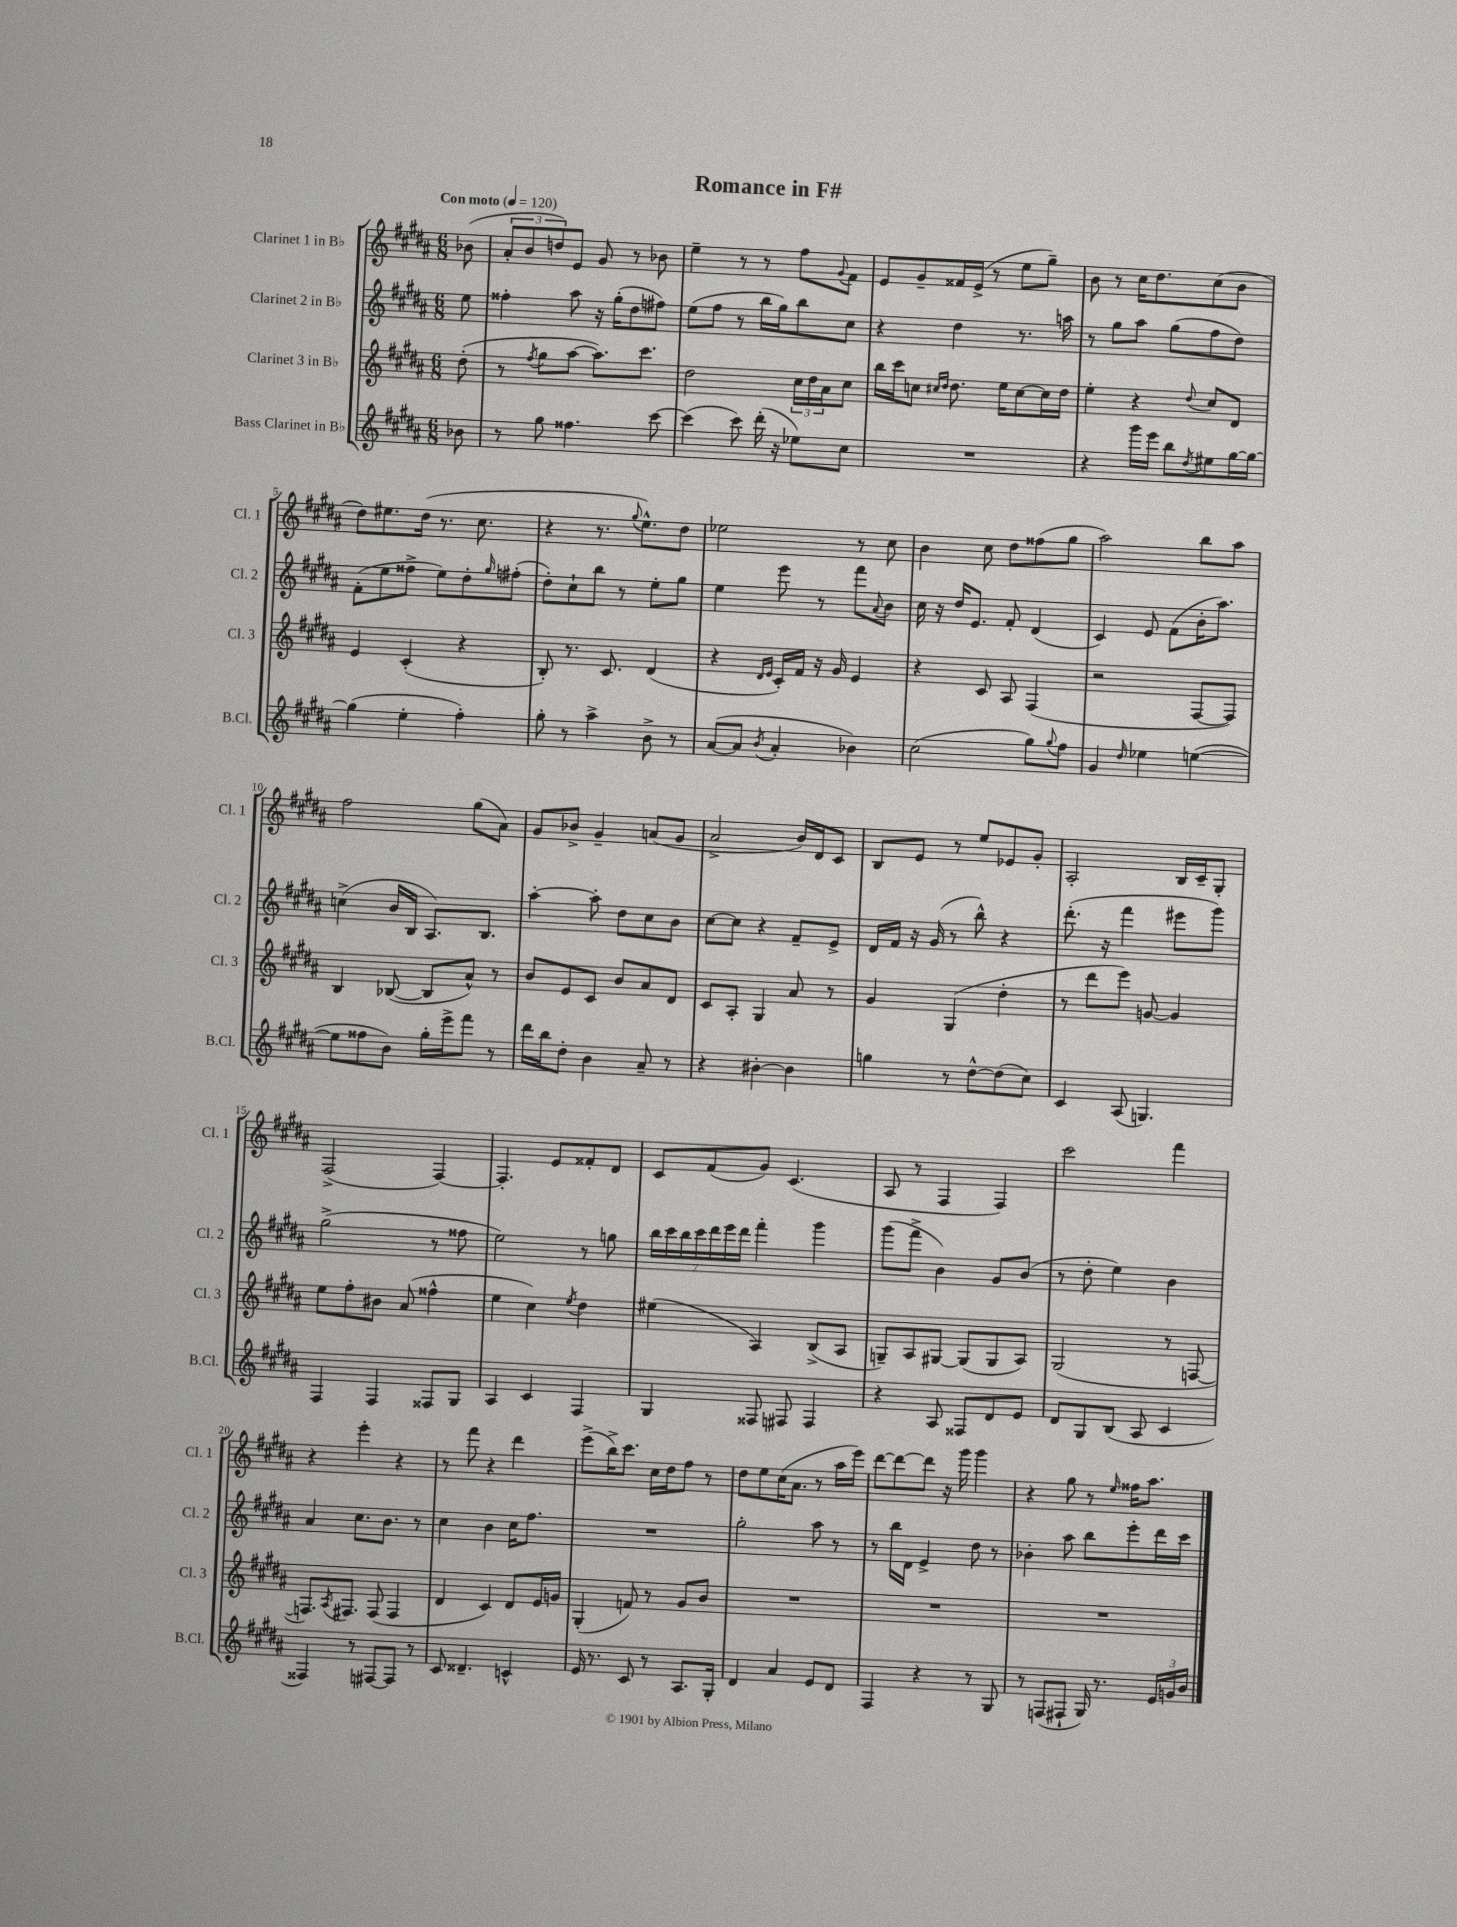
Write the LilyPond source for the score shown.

\header { title = "Romance in F#" }
<<
\new StaffGroup <<
\new Staff = "s0" \with { instrumentName = "Clarinet 1 in Bb" shortInstrumentName = "Cl. 1" } {
    \clef treble \key b \major \numericTimeSignature \time 6/8 \partial 8 \tempo "Con moto" 4 = 120
    bes'8( |
    \tuplet 3/2 { ais'8-. b'8 d''8) } e'8 gis'8 r8 bes'8 |
    e''4-- r8 r8 fis''8 \appoggiatura { gis'8 } fis'8 |
    e'8 gis'8-- fisis'16 e'16->( r8 e''8 gis''8--) |
    b'8 r8 cis''16 dis''8. cis''8( b'8 |
    dis''8) eis''8. dis''16( r8. cis''8. |
    r4 r8. \appoggiatura { gis''8 } e''8.-^) dis''8 |
    ees''2 r8 cis''8 |
    b'4 cis''8 dis''8 fisis''8( gis''8 |
    ais''2) b''8 ais''8 |
    fis''2 gis''8( ais'8) |
    gis'8 bes'8-> gis'4-- a'8( gis'8 |
    ais'2-> b'16) dis'16 cis'8 |
    b8 e'8 r8 e''8 ees'8 gis'8-. |
    ais2-. b16 cis'16-- gis8-. |
    fis2->( fis4~) |
    fis4.-. e'8 fisis'8-. dis'8 |
    cis'8 fis'8( gis'8) cis'4.( |
    ais8 r8 fis4 fis4) |
    cis'''2 fis'''4 |
    r4 e'''4-. r4 |
    r8 fis'''8 r4 dis'''4 |
    e'''8->( b''16->) cis'''8. cis''16 dis''16 fis''8 r8 |
    dis''8 e''8 cis''16( ais'8. r8 ais''16 e'''16) |
    dis'''8~ dis'''8~ dis'''8 r16 gis'''16 gis'''4 |
    r4 gis''8 r8 \grace { e''16 } fisis''16 ais''8. \bar "|." |
}
\new Staff = "s1" \with { instrumentName = "Clarinet 2 in Bb" shortInstrumentName = "Cl. 2" } {
    \clef treble \key b \major \numericTimeSignature \time 6/8 \partial 8
    e''8 |
    fisis''4-. ais''8 r16 gis''16-.( dis''8 fis''8) |
    e''8( fis''8 r8 b''16 gis''16) b''8 cis''8 |
    r4 dis''4 r8. a''16 |
    r8 gis''8 ais''8 gis''8( fis''8 dis''8) |
    fis'8-.( e''8 fisis''8-> e''8) dis''8-. \grace { gis''16 } fis''8-.( |
    dis''8-.) cis''8-! b''8 r8 e''8-. gis''8 |
    e''4 e'''8 r8 fis'''8 \appoggiatura { ais'8 } b'8 |
    cis''16 r16 dis''16 e'8. fis'8-. dis'4( |
    cis'4) e'8 fis'8( b'16-. ais''8.) |
    c''4->( b'16 b16 ais8.) b8. |
    ais''4~-. ais''8-. dis''8 cis''8 b'8 |
    cis''8~ cis''8 r4 fis'8-- e'8-> |
    dis'16 fis'16 r16 gis'16( r8 b''8-^) r4 |
    dis'''8.-.( r16 fis'''4 eis'''8 gis'''8) |
    gis''2->( r8 fisis''8 |
    e''2) r8 g''8 |
    \tuplet 7/4 { b''16 cis'''16 b''16 cis'''16 dis'''16 e'''16 dis'''16 } fis'''4-. gis'''4 |
    gis'''8( fis'''8-> b'4) gis'8 b'8( |
    r8 dis''8-. e''4) b'4 |
    ais'4 cis''8. b'8. r8 |
    cis''4 b'4 cis''16 fis''8. |
    R2. |
    gis''2-. ais''8 r8 |
    r8 b''16 dis'16 e'4-> dis''8 r8 |
    bes'4-. ais''8 b''8 e'''8-. dis'''16 cis'''16 \bar "|." |
}
\new Staff = "s2" \with { instrumentName = "Clarinet 3 in Bb" shortInstrumentName = "Cl. 3" } {
    \clef treble \key b \major \numericTimeSignature \time 6/8 \partial 8
    dis''8-.( |
    r8 \acciaccatura { fis''8 } gis''8 ais''8~ ais''8.) cis'''8. |
    dis''2 \tuplet 3/2 { cis''16 dis''16 ais'16 } cis''8 |
    b''16 cis'''16 c''8 \grace { cis''16 dis''16 } dis''8. e''16 cis''8~ cis''16 dis''16 |
    e''4-. r4 \appoggiatura { dis''8 } cis''8 dis'8 |
    e'4 cis'4-.( r4 |
    b8-.) r8. cis'8. dis'4( |
    r4 \grace { dis'16 e'16 } cis'16-.) fis'16 r16 gis'16 e'4 |
    r4 cis'8 ais8 fis4( |
    r2 fis8~ fis8) |
    b4 bes8~( bes8 ais'8-^) r8 |
    b'8 e'8 cis'8 b'8 ais'8 dis'8 |
    cis'8 ais8-. gis4 ais'8 r8 |
    gis'4 gis4( dis''4-. |
    r8 dis'''8 e'''8) g'8~ g'4 |
    e''8 fis''8-. bis'8 ais'8( fisis''4-^ |
    e''4 cis''4) \acciaccatura { e''8 } dis''4 |
    eis''4( ais4) b8->( ais8 |
    g8--) ais8 gis8~ gis8( gis8 ais8) |
    gis2( r8 f8~ |
    f8.) \acciaccatura { ais8 } fis8. fis8( fis4 |
    dis'4 cis'4) dis'8 e'16 g'16 |
    gis4-.( f'8) r8 gis'8 b'8 |
    R2. |
    R2. |
    R2. \bar "|." |
}
\new Staff = "s3" \with { instrumentName = "Bass Clarinet in Bb" shortInstrumentName = "B.Cl." } {
    \clef treble \key b \major \numericTimeSignature \time 6/8 \partial 8
    bes'8 |
    r8 gis''8 fisis''4. cis'''8~ |
    cis'''4( cis'''8) dis'''16-.( r16 ees''8) cis''8 |
    R2. |
    r4 gis'''16 e'''16 b''8 \acciaccatura { dis''8 } eis''8 gis''16~ gis''16~ |
    gis''4( e''4-. fis''4-.) |
    gis''8-. r8 ais''4-> b'8-> r8 |
    ais'8~( ais'8 \acciaccatura { b'8 } ais'4-. bes'4) |
    cis''2( gis''8) \appoggiatura { gis''8 } fis''8 |
    gis'4 \grace { dis''16 } ees''4 e''4~( |
    e''8 fisis''8 b'8) gis''16-. e'''16-> fis'''8 r8 |
    dis'''16 b''16 dis''8-. b'4 ais'8-- r8 |
    r4 bis'4~-. bis'4 |
    g''4 r8 dis''8~-^ dis''8( cis''8) |
    cis'4 ais8( g4.) |
    fis4 fis4 fisis8 gis8 |
    ais4 cis'4 fis4 |
    gis4 fisis8 fis8 fis4 |
    r4 ais8 fisis8 dis'8 e'8 |
    dis'8 gis8 b8( ais8 cis'4 |
    fisis4) r8 fis8~ fis8 r8 |
    cis'8 disis'4.-- c'4-^ |
    e'16 r8. cis'8 r8 ais8. gis16-. |
    dis'4 ais'4 e'8 dis'8 |
    fis4 r4 r8 gis8 |
    r8 f8( fis8-! gis16) r8. \tuplet 3/2 { e'16 g'16 b'16 } \bar "|." |
}
>>
>>
